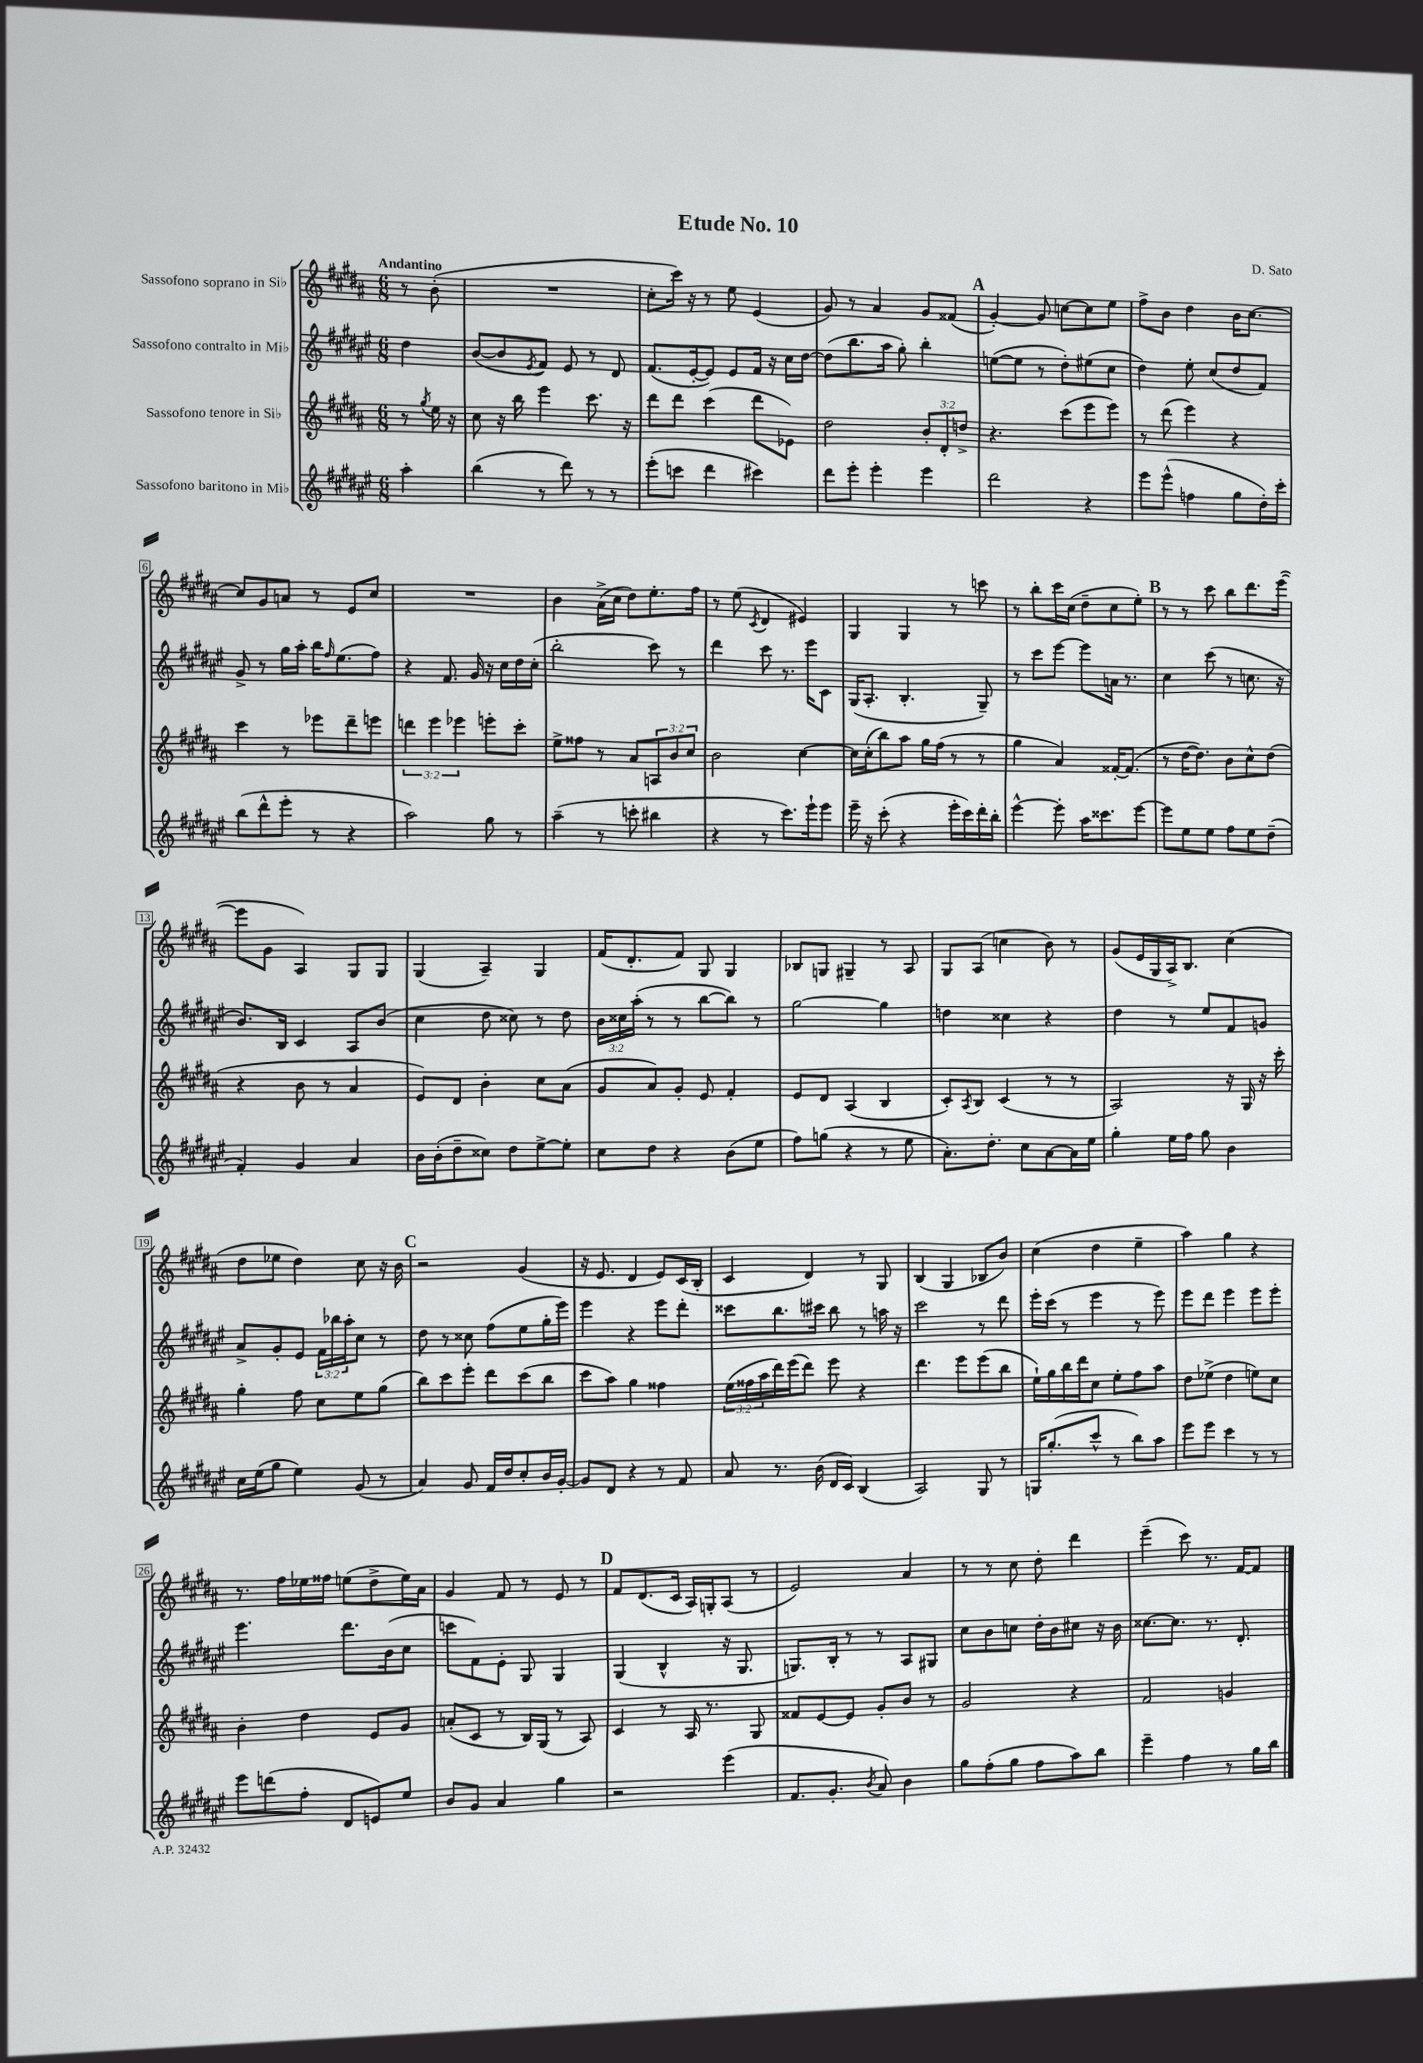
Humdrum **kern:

**kern	**kern	**kern	**kern
*part4	*part3	*part2	*part1
*staff4	*staff3	*staff2	*staff1
*I"Sassofono baritono in Mi♭	*I"Sassofono tenore in Si♭	*I"Sassofono contralto in Mi♭	*I"Sassofono soprano in Si♭
*clefG2	*clefG2	*clefG2	*clefG2
*k[f#c#g#d#a#e#]	*k[f#c#g#d#a#]	*k[f#c#g#d#a#e#]	*k[f#c#g#d#a#]
*M6/8	*M6/8	*M6/8	*M6/8
=	=	=	=
!	!	!	!LO:TX:a:B:t=Andantino
4aa#'\	8r	4dd#\	8r
.	8qgg#/	.	.
.	16ee\	.	(8b'\
.	16r	.	.
=1	=1	=1	=1
(4bb\	8cc#\	([8b/L	2.r
.	16r	8b/]	.
.	16bb\	.	.
.	.	8qe#/	.
8r	4eee\	8f#/J)	.
8ddd#\)	.	8e#/	.
8r	8.ccc#\	8r	.
8r	.	8d#/	.
.	16r	.	.
=2	=2	=2	=2
(8eee#'\L	8ddd#\L	(8.f#/L	8cc#'\L
8cccn\J	8ddd#\J	.	16ccc#\Jk)
.	.	[16e#'/k	16r
4ddd#\	(4ccc#\	8e#/J])	8r
.	.	8e#/L	8ee\
4ccc#X\)	8ddd#\L	16f#/Jk	(4e/
.	.	16r	.
.	8e-X\J)	16cc#\LL	.
.	.	[16dd#\JJ	.
=3	=3	=3	=3
8ddd#\L	2dd#\	(8dd#\L]	8g#/)
8eee#'\J	.	8.bb\	8r
4eee#'\	.	.	4a#/
.	.	16aa#\Jk	.
.	.	8gg#'\)	.
4eee#\	12b'/L	4bb'\	8g#/L
.	12d#'/	.	.
.	.	.	(8f##X/J
.	12ddn^/J	.	.
!!LO:REH:place=s1:t=A
=4	=4	=4	=4
2ddd#\	4.r	([8een\L	[4g#'/)
.	.	8ee\J]	.
.	.	8r	8g#/]
.	(8ccc#\L	8dd#'\L)	[8ccn\L
4r	8eee\	(8ee#X\	8cc\]
.	8eee\J)	8cc#\J	8ee\J
=5	=5	=5	=5
8eee#\L	8r	4dd#\)	8ff#^\L
(8eee#^^\J	(8ddd#\	.	8b\J
4ffn\	4eee\)	8ee#'\	4dd#\
.	.	(8cc#/L	.
8gg#\L	4r	8dd#/	16b\KL
.	.	.	[8.cc#\J
16dd#'\L)	.	8f#/J)	.
16ccc#'\JJ	.	.	.
!!LO:LB:g=z
=6	=6	=6	=6
(8bb\L	4ccc#\	8g#^/	8cc#/L]
8ddd#^^\	.	8r	8g#/
8eee#'\J	8r	16gg#\LL	8an/J
.	.	16aa#'\JJ	.
8r	8eee-X\L	16bb\KL	8r
.	.	16qqff#/	.
.	.	(8.ee#\	.
4r	8ddd#~\	.	8e/L
.	8eeen\J	8ff#\J)	8cc#/J
=7	=7	=7	=7
2aa#\)	6dddn\	4r	2.r
.	6eee\	.	.
.	.	8.f#/	.
.	6eee-X\	.	.
.	.	16g#/	.
8gg#\	8eeen'\L	16r	.
.	.	16cc#\LL	.
8r	8ccc#'\J	16dd#\	.
.	.	(16cc#'\JJ	.
=8	=8	=8	=8
(4aa#~\	8ee^\L	2bb'\	4b\
.	8ff##X\J	.	.
8r	8r	.	(16a#^\LL
.	.	.	16cc#\JJ
8cccn'\	8a#/L	.	8dd#\L)
4bb#X\	12An/	8ccc#\)	8.ee'\
.	12b/	.	.
.	.	8r	.
.	12cc#/J	.	.
.	.	.	16ff#\Jk
=9	=9	=9	=9
4r	2b\	4ddd#\	8r
.	.	.	(8ee\
.	.	.	8qc#/
8r	.	8ccc#\	4d#/
8.ccc#\L)	.	8.r	.
.	[4cc#\	.	4e#X/)
16eee#`\k	.	16eee#\KL	.
8eee#\J	.	8c#\J	.
=10	=10	=10	=10
16eee#~\	16cc#\LL]	(16G#/KL	4G#/
16r	(16cc#'\J	8.A#'/J	.
(8ccc#'\	8bb\)	.	.
4r	8aa#\J	4.B'/	4G#/
.	16gg#\LL	.	.
.	(16ff#\JJ	.	.
16eee#'\LL	8r	.	8r
16ccc#\)	.	.	.
16ddd#'\	8r	8G#~/)	8cccn\
16bb'\JJ	.	.	.
=11	=11	=11	=11
[4eee#^^\	4gg#\	8r	8r
.	.	8ccc#\L	8bb'\L
8eee#'\]	4a#/)	[8eee#\J	16ccc#\L
.	.	.	(16cc#\JJ
16aa#\KL	.	8eee#\L]	8dd#~\L
8.ccc##X\	.	.	.
.	[16f##X'/KL	16an\Jk	8cc#\
.	(8.f##/J]	8.r	.
[8eee#\J	.	.	8ee'\J)
!!LO:REH:place=s1:t=B
=12	=12	=12	=12
8eee#\L]	8r	4cc#\	8r
8ee#\	[16dd#\KL	.	8r
.	8.dd#\J])	.	.
8ee#\J	.	(8ccc#\	8ccc#\
8ff#\L	8b\L	8r	8bb\L
8ee#\	8cc#^^\	8.ccn\	8.ddd#\
(8dd#~\J	(8dd#\J	.	.
.	.	16r	([16eee\Jk
!!LO:LB:g=z
=13	=13	=13	=13
4f#'/)	4r	8.b/L)	8eee\L]
.	.	.	8g#\J
.	.	16B/Jk	.
4g#/	8b\	4c#/	4A#/)
.	8r	.	.
4a#/	4a#/	8A#/L	8G#/L
.	.	(8b/J	8G#/J
=14	=14	=14	=14
16b\LL	8e/L)	4cc#\	(4G#/
(16b'\J	.	.	.
8dd#~\	8d#/J	.	.
8cc##X\J)	4b'\	8dd#\	4A#~/)
8dd#\L	.	8cc##X\)	.
[8ee#^\	8cc#\L	8r	4G#/
8ee#'\J]	(8a#\J	8dd#\	.
=15	=15	=15	=15
8cc#\L	8g#/L	24b\LL	(16f#/KL
.	.	24cc##X\	.
.	.	.	8.d#'/
.	.	(24aa#'\JJ	.
8dd#\J	8a#/)	8r	.
4r	8g#'/J	8r	8f#/J)
.	8e/	[8bb\L	8G#/
(8b\L	4f#'/	8bb\J])	4G#/
8ee#\J	.	8r	.
=16	=16	=16	=16
8ff#\L)	8e/L	[2gg#\	8B-X/L
(8ggn\J	8d#/J	.	8Gn/J
4r	(4A#/	.	4G#X~/
8r	4B/	4gg#\]	8r
8ee#\	.	.	8A#/
=17	=17	=17	=17
8.a#'\L)	8c#'/L)	4ddn\	8G#/L
.	8qA#/	.	.
.	8B/J	.	(8A#/J
8.dd#'\J	.	.	.
.	(4c#/	4cc##X\	4ccn\
8cc#\L	.	.	.
[8a#\	8r	4r	8b\)
16a#\L]	8r	.	8r
16ee#\JJ	.	.	.
=18	=18	=18	=18
4gg#'\	2A#/)	4dd#\	(8g#/L
.	.	.	16e/L
.	.	.	16G#/
16ee#\LL	.	8r	16A#^/J)
16ff#\JJ	.	.	8.B/J
8gg#\	.	8ee#/L	.
4b\	16r	8f#/	(4cc#\
.	16G#/	.	.
.	16r	8gn/J	.
.	16ccc#'\	.	.
!!LO:LB:g=z
=19	=19	=19	=19
16cc#\LL	4gg#'\	8a#^/L	8dd#\L
(16ee#\J	.	.	.
8gg#\J	.	8g#'/	8ee-X\J
4ee#\)	8ff#\	8e#/J	4dd#\)
.	8cc#\L	24f#\LL	.
.	.	24bb-X\	.
.	.	24aa#'\J	.
(8g#/	8ee\	8cc#\J	8cc#\
8r	(8gg#\J	8r	16r
.	.	.	16b\
!!LO:REH:place=s1:t=C
=20	=20	=20	=20
4a#/)	8bb\L)	8dd#\	2r
.	8ccc#\	8r	.
8g#/	8eee'\J	8cc##X\	.
16f#/LL	8ddd#\L	(8ff#\L	.
16dd#/J	.	.	.
8cc#'/	(8ccc#\	8ee#\	(4g#/
16b/L	8bb\J	16gg#'\L	.
[16g#'/JJ	.	16eee#\JJ)	.
=21	=21	=21	=21
8g#/L]	8ccc#\L	4eee#\	16r
.	.	.	8.e/
8d#/J	8aa#\J)	.	.
4r	4gg#\	4r	4d#/
8r	4ff##X\	8eee#\L	8e/L)
8f#/	.	8ddd#'\J	(16c#/L
.	.	.	16B'/JJ
=22	=22	=22	=22
8a#/	(24ee\LL	8ccc##X\L	4c#/
.	24ff##X\	.	.
.	24aa#\	.	.
8.r	16ddd#\)	8.bb\	.
.	(16eee\J	.	.
.	8ddd#\J)	.	4d#/)
(16b\	.	16ccc#X\Jk	.
16d#/LL	8eee\	8bb\	.
16c#/JJ)	.	.	.
(4B/	4r	8r	8r
.	.	16aan\	8G#/
.	.	16r	.
=23	=23	=23	=23
2A#/)	4.ddd#\	2ccc#\	(4B/
.	.	.	4G#/
.	8eee\L	.	.
8G#/	(8eee\	8r	8B-X/L
8r	8bb\J	8ddd#\	8b/J)
=24	=24	=24	=24
16Gn/KL	16ee`\LL)	16eee#'\LL	(4cc#\
(8.gg#'/	16gg#\	(16ccc#\JJ	.
.	16bb\	8r	.
.	16ddd#\J	.	.
8ccc#^^/J	8cc#\J	4eee#\	4dd#\
8r	8ee'\L	.	.
8bb\L)	8ff#\	8r	4ee~\
8aa#\J	8aa#\J	8eee#\)	.
=25	=25	=25	=25
8eee#\L	8dd#\L	8eee#\L	4aa#\)
8eee#\J	(8ee-X^\J	8ddd#\J	.
4ccc#\	4dd#\	4eee#\	4gg#\
8r	8een\L)	8eee#\L	4r
8r	8cc#\J	8eee#'\J	.
!!LO:LB:g=z
=26	=26	=26	=26
8eee#\L	4b'\	4.eee#\	8.r
(8dddn\	.	.	.
.	.	.	16ff#\LL
8ff#'\J	4dd#\	.	16ee-X\
.	.	.	16ff##X\JJ
8d#/L	.	8.ddd#\L	(8een\L
8en/)	8e/L	.	8dd#^\
.	.	(16b\k	.
8ee#/J	8g#/J	8cc#\J	16ee\L)
.	.	.	16a#\JJ
=27	=27	=27	=27
8b/L	(8an'/L	8cccn\L	4g#/
8g#/J	8c#/J	8f#\)	.
4a#/	8r	8e#'\J	8f#/
.	16B/LL)	8G#/	8r
.	(16G#/JJ	.	.
4gg#\	8r	4G#/	8e/
.	8A#/)	.	8r
!!LO:REH:place=s1:t=D
=28	=28	=28	=28
2r	4c#/	(4G#/	8f#/L
.	.	.	(8.d#/
.	8r	4B^^/	.
.	.	.	16c#/Jk
.	16A#/	.	16A#/LL)
.	8.r	.	16Gn'/J
(4eee#\	.	16r	(8A#/J
.	.	8.G#/	.
.	8G#/	.	8r
=29	=29	=29	=29
8.f#/L	8f##X/L	8.Gn/L)	2e/)
.	[8e/	.	.
8.g#'/J	.	16B'/Jk	.
.	8e/J]	8r	.
8qb/	.	.	.
8a#/)	8g#'/L	8r	.
4b\	8b/J	8A#/L	4a#/
.	8r	8G#X/J	.
=30	=30	=30	=30
8gg#\L	2g#/	8cc#\L	8r
(8ff#'\	.	8b\	8r
8gg#\J	.	8ccn\J	8cc#\
8ff#\L	.	16dd#'\LL	8dd#'\
.	.	16b\J	.
8aa#\)	4r	8cc#X\J	4ddd#\
8bb\J	.	16r	.
.	.	16b\	.
=31	=31	=31	=31
4eee#~\	2f#/	[8.cc##X\L	(4eee~\
.	.	8.cc##\J]	.
4ff#\	.	.	8ccc#\)
.	.	8.r	8.r
8r	4gn/	.	.
.	.	8.d#'/	[16f#/KL
16gg#\LL	.	.	8f#/J]
16bb\JJ	.	.	.
==	==	==	==
*-	*-	*-	*-
